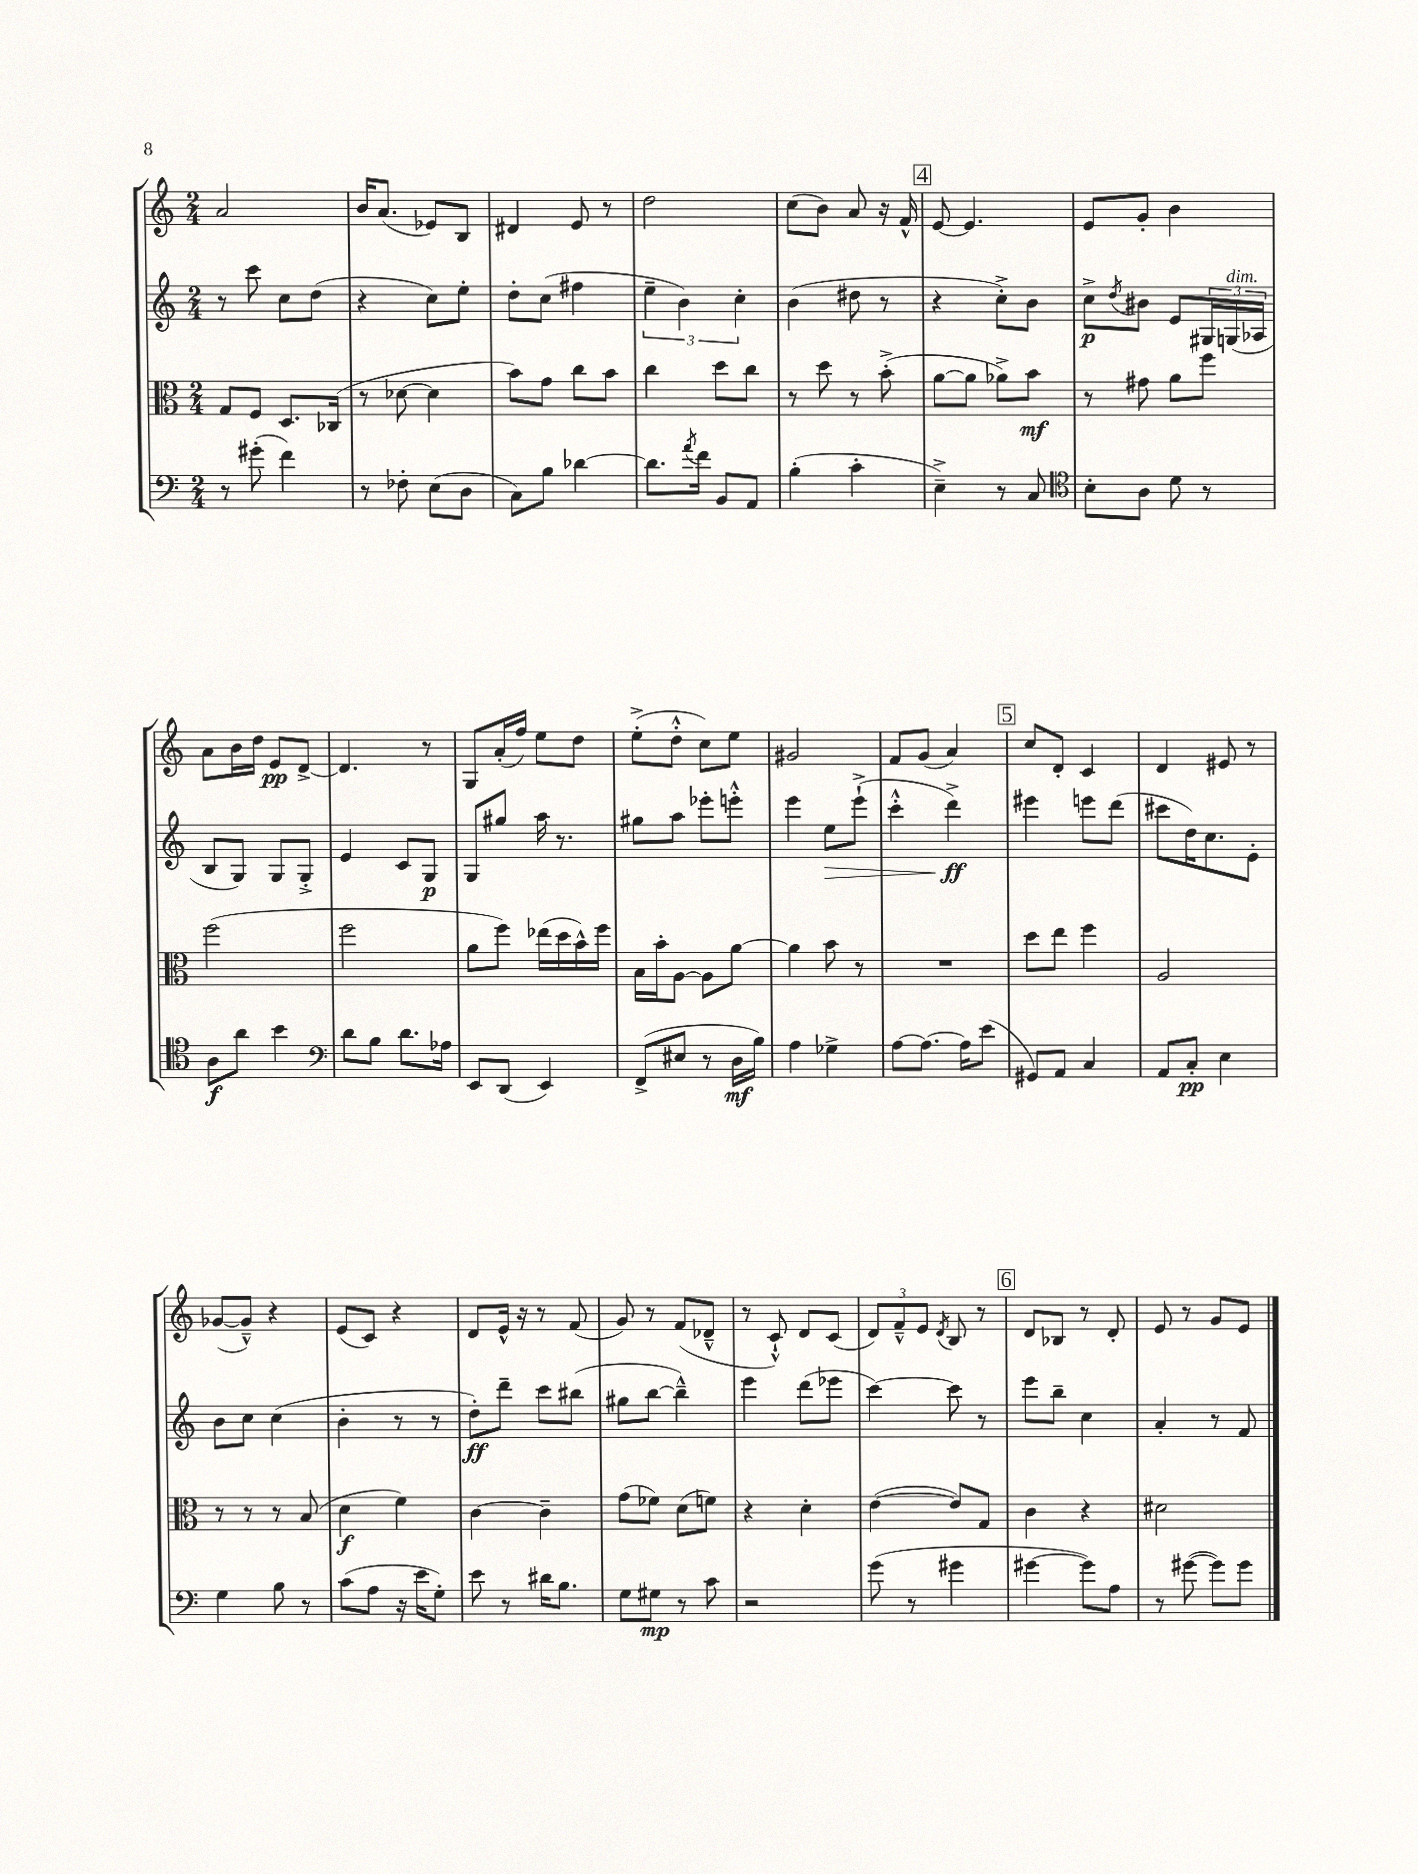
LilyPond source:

<<
\new StaffGroup <<
\new Staff = "s0" {
    \clef treble \key c \major \numericTimeSignature \time 2/4
    a'2 |
    b'16 a'8.( ees'8) b8 |
    dis'4 e'8 r8 |
    d''2 |
    c''8( b'8) a'8 r16 f'16-^ |
    \mark \markup { \box "4" } e'8~ e'4. |
    e'8 g'8-. b'4 |
    a'8 b'16 d''16 e'8\pp d'8~-> |
    d'4. r8 |
    g8 a'16-.( f''16) e''8 d''8 |
    e''8-.->( d''8-.-^ c''8) e''8 |
    gis'2 |
    f'8 g'8( a'4) |
    \mark \markup { \box "5" } c''8 d'8-. c'4 |
    d'4 eis'8 r8 |
    ges'8~( ges'8---^) r4 |
    e'8( c'8) r4 |
    d'8 e'16-^ r16 r8 f'8( |
    g'8) r8 f'8( des'8---^ |
    r8 c'8-!-^) d'8 c'8( |
    \tuplet 3/2 { d'8) f'8---^ e'8 } \acciaccatura { d'8 } b8 r8 |
    \mark \markup { \box "6" } d'8 bes8 r8 d'8-. |
    e'8 r8 g'8 e'8 \bar "|." |
}
\new Staff = "s1" {
    \clef treble \key c \major \numericTimeSignature \time 2/4
    r8 c'''8 c''8 d''8( |
    r4 c''8) e''8-. |
    d''8-. c''8( fis''4 |
    \tuplet 3/2 { e''4-- b'4) c''4-. } |
    b'4( dis''8 r8 |
    \mark \markup { \box "4" } r4 c''8-.->) b'8 |
    c''8->\p \acciaccatura { d''8 } bis'8 e'8 \tuplet 3/2 { gis16 g16^\markup { \italic "dim." }( aes16 } |
    b8 g8) g8 g8-.-> |
    e'4 c'8 g8\p |
    g8 gis''8 a''16 r8. |
    gis''8 a''8 ees'''8-. e'''8-.-^ |
    e'''4 e''8\> e'''8-!->( |
    c'''4-.-^ d'''4->\ff\!) |
    \mark \markup { \box "5" } eis'''4 e'''8 d'''8( |
    cis'''8 d''16) c''8. e'8-. |
    b'8 c''8 c''4( |
    b'4-. r8 r8 |
    d''8-.\ff) d'''8-- c'''8 bis''8( |
    gis''8 b''8~ b''4---^) |
    e'''4 d'''8( ees'''8 |
    c'''4~) c'''8 r8 |
    \mark \markup { \box "6" } e'''8 b''8-- c''4 |
    a'4-. r8 f'8 \bar "|." |
}
\new Staff = "s2" {
    \clef alto \key c \major \numericTimeSignature \time 2/4
    g8 f8 d8. ces16( |
    r8 des'8~ des'4 |
    b'8) g'8 c''8 b'8 |
    c''4 d''8 c''8 |
    r8 d''8 r8 b'8-.->( |
    \mark \markup { \box "4" } a'8~ a'8 aes'8->) b'8\mf |
    r8 gis'8 a'8 f''8 |
    f''2( |
    f''2 |
    a'8 f''8) ees''16( d''16 b'16-^) f''16 |
    b16 b'16-. a8~ a8 a'8~ |
    a'4 b'8 r8 |
    R2 |
    \mark \markup { \box "5" } d''8 e''8 f''4 |
    a2 |
    r8 r8 r8 b8( |
    d'4\f f'4) |
    c'4~ c'4-- |
    g'8( fes'8) d'8( f'8) |
    r4 d'4-. |
    e'4~( e'8) g8 |
    \mark \markup { \box "6" } c'4 r4 |
    dis'2 \bar "|." |
}
\new Staff = "s3" {
    \clef bass \key c \major \numericTimeSignature \time 2/4
    r8 gis'8-.( f'4) |
    r8 fes8-. e8( d8 |
    c8) b8 des'4~ |
    des'8. \acciaccatura { a'8 } f'16 b,8 a,8 |
    b4-.( c'4-. |
    \mark \markup { \box "4" } e4--->) r8 c8 |
    \clef tenor b8-. a8 d'8 r8 |
    a8\f a'8 b'4 |
    \clef bass d'8 b8 d'8. aes16 |
    e,8 d,8( e,4) |
    f,8->( eis8 r8 d16\mf b16) |
    a4 ges4-> |
    a8~ a8.~ a16 e'8( |
    \mark \markup { \box "5" } gis,8) a,8 c4 |
    a,8 c8-.\pp e4 |
    g4 b8 r8 |
    c'8( a8 r16 e'16 g8-.) |
    e'8 r8 dis'16 b8. |
    g8 gis8\mp r8 c'8 |
    r2 |
    g'8( r8 gis'4 |
    \mark \markup { \box "6" } gis'4~ gis'8) a8 |
    r8 gis'8~( gis'8) gis'8 \bar "|." |
}
>>
>>
\layout { \context { \Score \remove "Bar_number_engraver" } }
